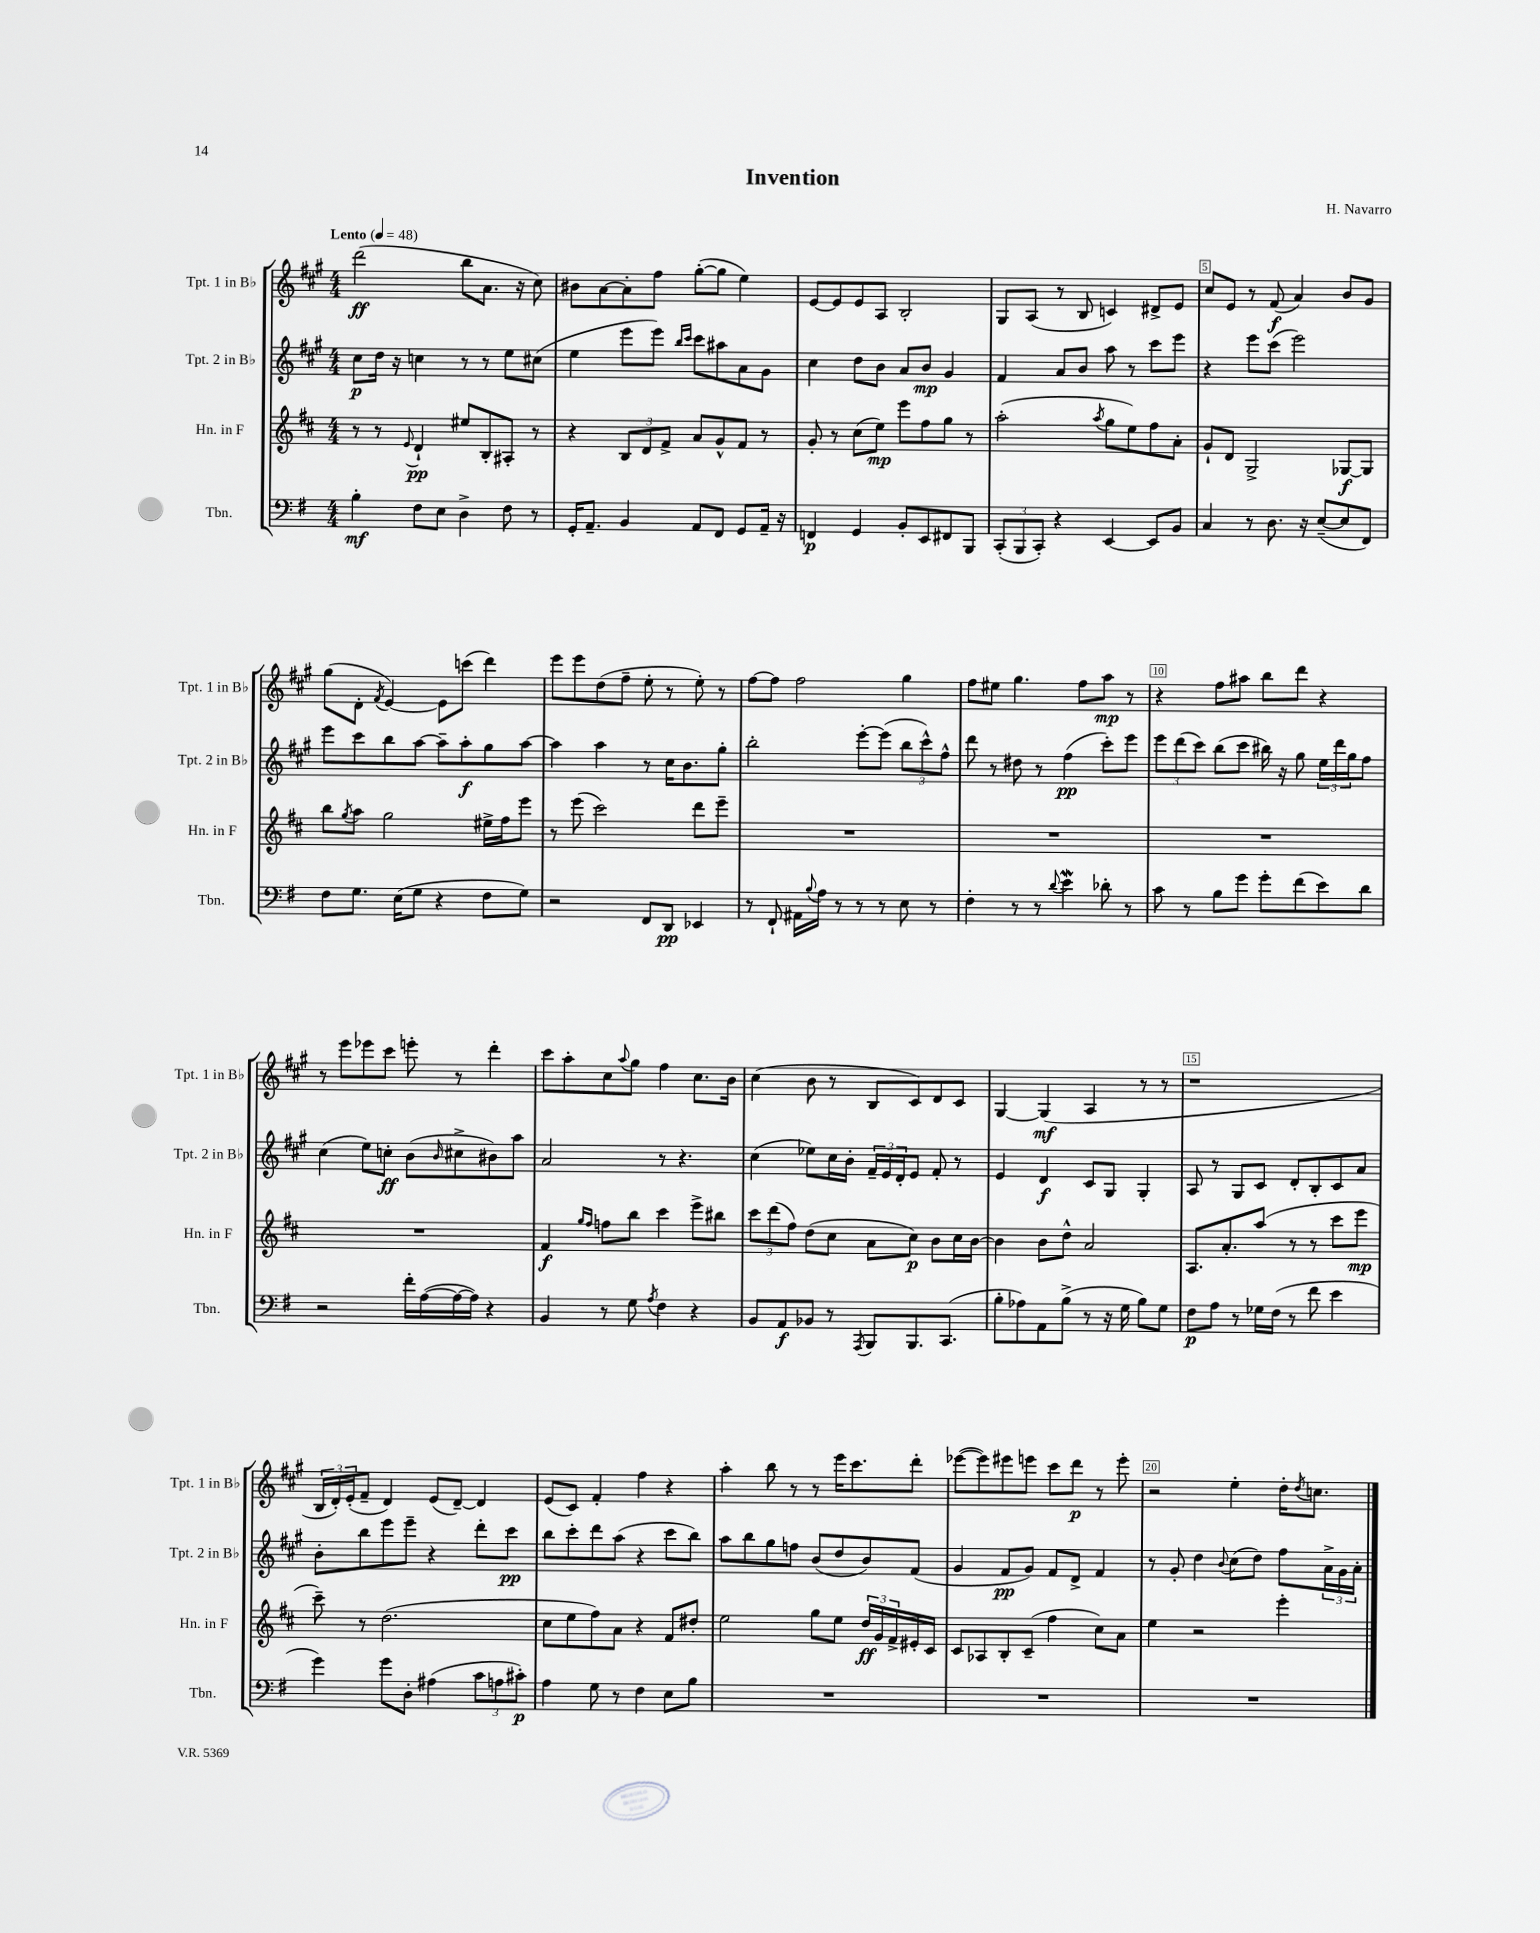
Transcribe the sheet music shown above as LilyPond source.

\header { title = "Invention" composer = "H. Navarro" }
<<
\new StaffGroup <<
\new Staff = "s0" \with { instrumentName = "Tpt. 1 in Bb" shortInstrumentName = "Tpt. 1 in Bb" } {
    \clef treble \key a \major \numericTimeSignature \time 4/4 \tempo "Lento" 4 = 48
    d'''2\ff( b''8 a'8. r16 cis''8) |
    bis'8 a'8~ a'8-. fis''8 gis''8~-.( gis''8 e''4) |
    e'8~ e'8 e'8 a8 b2-. |
    gis8 a8( r8 b8 c'4) dis'8-> e'8 |
    cis''8 e'8 r8 fis'8\f( a'4) b'8 gis'8 |
    gis''8( d'8-. \acciaccatura { fis'8 } e'4~) e'8 c'''8( d'''4) |
    e'''8 e'''8 d''8( fis''8-- e''8-. r8 e''8-.) r8 |
    fis''8~ fis''8 fis''2 gis''4 |
    fis''8 eis''8 gis''4. fis''8 a''8\mp r8 |
    r4 fis''8 ais''8 b''8 d'''8 r4 |
    r8 e'''8 ees'''8 cis'''8 e'''8-. r8 d'''4-. |
    cis'''8 a''8-. cis''8 \appoggiatura { a''8 } gis''8 fis''4 cis''8. b'16 |
    cis''4( b'8 r8 b8 cis'8) d'8 cis'8 |
    gis4~ gis4\mf( a4 r8 r8 |
    r1 |
    \tuplet 3/2 { b16 d'16-.) e'16-.( } fis'8-- d'4) e'8( d'8~--) d'4 |
    e'8( cis'8) fis'4-. fis''4 r4 |
    a''4-. b''8 r8 r8 e'''16 cis'''8. d'''8-. |
    ees'''8~( ees'''8) eis'''8 e'''8 cis'''8 d'''8\p r8 e'''8-. |
    r2 e''4-. d''16-. \acciaccatura { d''8 } c''8. \bar "|." |
}
\new Staff = "s1" \with { instrumentName = "Tpt. 2 in Bb" shortInstrumentName = "Tpt. 2 in Bb" } {
    \clef treble \key a \major \numericTimeSignature \time 4/4
    cis''8\p d''16 r16 c''4 r8 r8 e''8 cis''8( |
    e''4 e'''8 e'''8) \grace { b''16 cis'''16 } cis'''8 ais''8 a'8 gis'8 |
    cis''4 d''8 b'8 a'8 b'8\mp gis'4 |
    fis'4 a'8 b'8 a''8 r8 cis'''8 e'''8 |
    r4 e'''8 cis'''8( e'''2) |
    e'''8 cis'''8 b''8 a''8~ a''8-- a''8-.\f gis''8 a''8~ |
    a''4 a''4 r8 cis''16 b'8. gis''8-. |
    b''2-. e'''8~-. e'''8( \tuplet 3/2 { b''8 cis'''8-^) fis''8-^ } |
    d'''8 r8 dis''8 r8 fis''4\pp( cis'''8-.) e'''8 |
    \tuplet 3/2 { e'''8 d'''8( cis'''8) } b''8( cis'''8 bis''16) r16 gis''8 \tuplet 3/2 { e''16 d'''16 gis''16 } fis''8 |
    cis''4( e''8) c''8-.\ff b'8( \grace { b'16 } cis''8-> bis'8) a''8 |
    a'2 r8 r4. |
    cis''4( ees''8) cis''16 b'16-. \tuplet 3/2 { fis'16-- e'16 d'16-. } e'8 fis'8-. r8 |
    e'4 d'4\f cis'8 gis8 gis4-. |
    a8 r8 gis8 cis'8 d'8-. b8-. cis'8 a'8 |
    b'8-. b''8 e'''8 e'''8-- r4 d'''8-. cis'''8\pp |
    b''8 cis'''8-. d'''8 a''8( r4 cis'''8 b''8) |
    a''8 b''8 gis''8 f''8 b'8( d''8 b'8) fis'8( |
    gis'4 fis'8\pp gis'8) fis'8 d'8-> fis'4 |
    r8 gis'8-. d''4 \appoggiatura { b'8 } cis''8( d''8) fis''8 \tuplet 3/2 { a'16-> gis'16 a'16-. } \bar "|." |
}
\new Staff = "s2" \with { instrumentName = "Hn. in F" shortInstrumentName = "Hn. in F" } {
    \clef treble \key d \major \numericTimeSignature \time 4/4
    r8 r8 \appoggiatura { e'8 } d'4-!\pp eis''8 b8-. ais8-. r8 |
    r4 \tuplet 3/2 { b8 d'8 fis'8-> } a'8 g'8-^ fis'8 r8 |
    g'8-. r8 cis''8( e''8\mp) e'''8 fis''8 g''8 r8 |
    a''2-.( \acciaccatura { a''8 } g''8 e''8) fis''8 a'8-. |
    g'8-! d'8 g2-> ges8~\f ges8 |
    b''8 \acciaccatura { g''8 } a''8 g''2 eis''16-> fis''16 e'''8 |
    r8 e'''8( cis'''2) d'''8 e'''8-- |
    R1 |
    R1 |
    R1 |
    R1 |
    fis'4\f \grace { g''16 fis''16 } f''8 b''8 cis'''4 e'''8-> bis''8 |
    \tuplet 3/2 { cis'''8 d'''8( fis''8) } d''8( cis''8 a'8 cis''8\p) b'8 cis''16 b'16~ |
    b'4 b'8 d''8-^ a'2 |
    a8. a'8.-. a''8( r8 r8 cis'''8 e'''8\mp |
    cis'''8--) r8 d''2.( |
    cis''8 e''8 fis''8) a'8 r4 fis'8 dis''8-. |
    e''2 g''8 e''8 \tuplet 3/2 { d''16\ff g'16 fis'16-> } eis'16-. cis'16 |
    cis'8 aes8 b8-. cis'8--( fis''4 cis''8) a'8 |
    e''4 r2 e'''4-. \bar "|." |
}
\new Staff = "s3" \with { instrumentName = "Tbn." shortInstrumentName = "Tbn." } {
    \clef bass \key g \major \numericTimeSignature \time 4/4
    b4-.\mf fis8 e8 d4-> fis8 r8 |
    g,16-. a,8.-- b,4 a,8 fis,8 g,8 a,16-- r16 |
    f,4\p g,4 b,8-. e,8 fis,8 b,,8 |
    \tuplet 3/2 { c,8-.( b,,8 c,8-.) } r4 e,4~ e,8 b,8 |
    c4 r8 d8. r16 e8~--( e8 fis,8) |
    fis8 g8. e16( g8 r4 fis8 g8) |
    r2 fis,8 d,8\pp ees,4 |
    r8 fis,8-! ais,16 \appoggiatura { b8 } a16 r8 r8 r8 e8 r8 |
    fis4-. r8 r8 \appoggiatura { d'8 } e'4\mordent des'8-. r8 |
    c'8 r8 b8 g'8 g'8-. fis'8( e'8) d'8 |
    r2 fis'16-. a16~( a16~ a16) r4 |
    b,4 r8 g8 \acciaccatura { a8 } fis4 r4 |
    b,8 a,8\f bes,8 r8 \acciaccatura { a,,8 } b,,8 b,,8. c,8.( |
    b8-. aes8) a,8 b8->( r8 r16 g16 b8) g8 |
    fis8\p a8 r8 ges16 fis16( r8 fis'8 e'4 |
    g'4) g'8 d8-. ais4( \tuplet 3/2 { c'8 a8 cis'8-.\p) } |
    a4 g8 r8 fis4 e8 b8 |
    R1 |
    R1 |
    R1 \bar "|." |
}
>>
>>
\layout { \context { \Score \override BarNumber.break-visibility = ##(#f #t #t) barNumberVisibility = #(every-nth-bar-number-visible 5) \override BarNumber.stencil = #(make-stencil-boxer 0.1 0.3 ly:text-interface::print) } }
